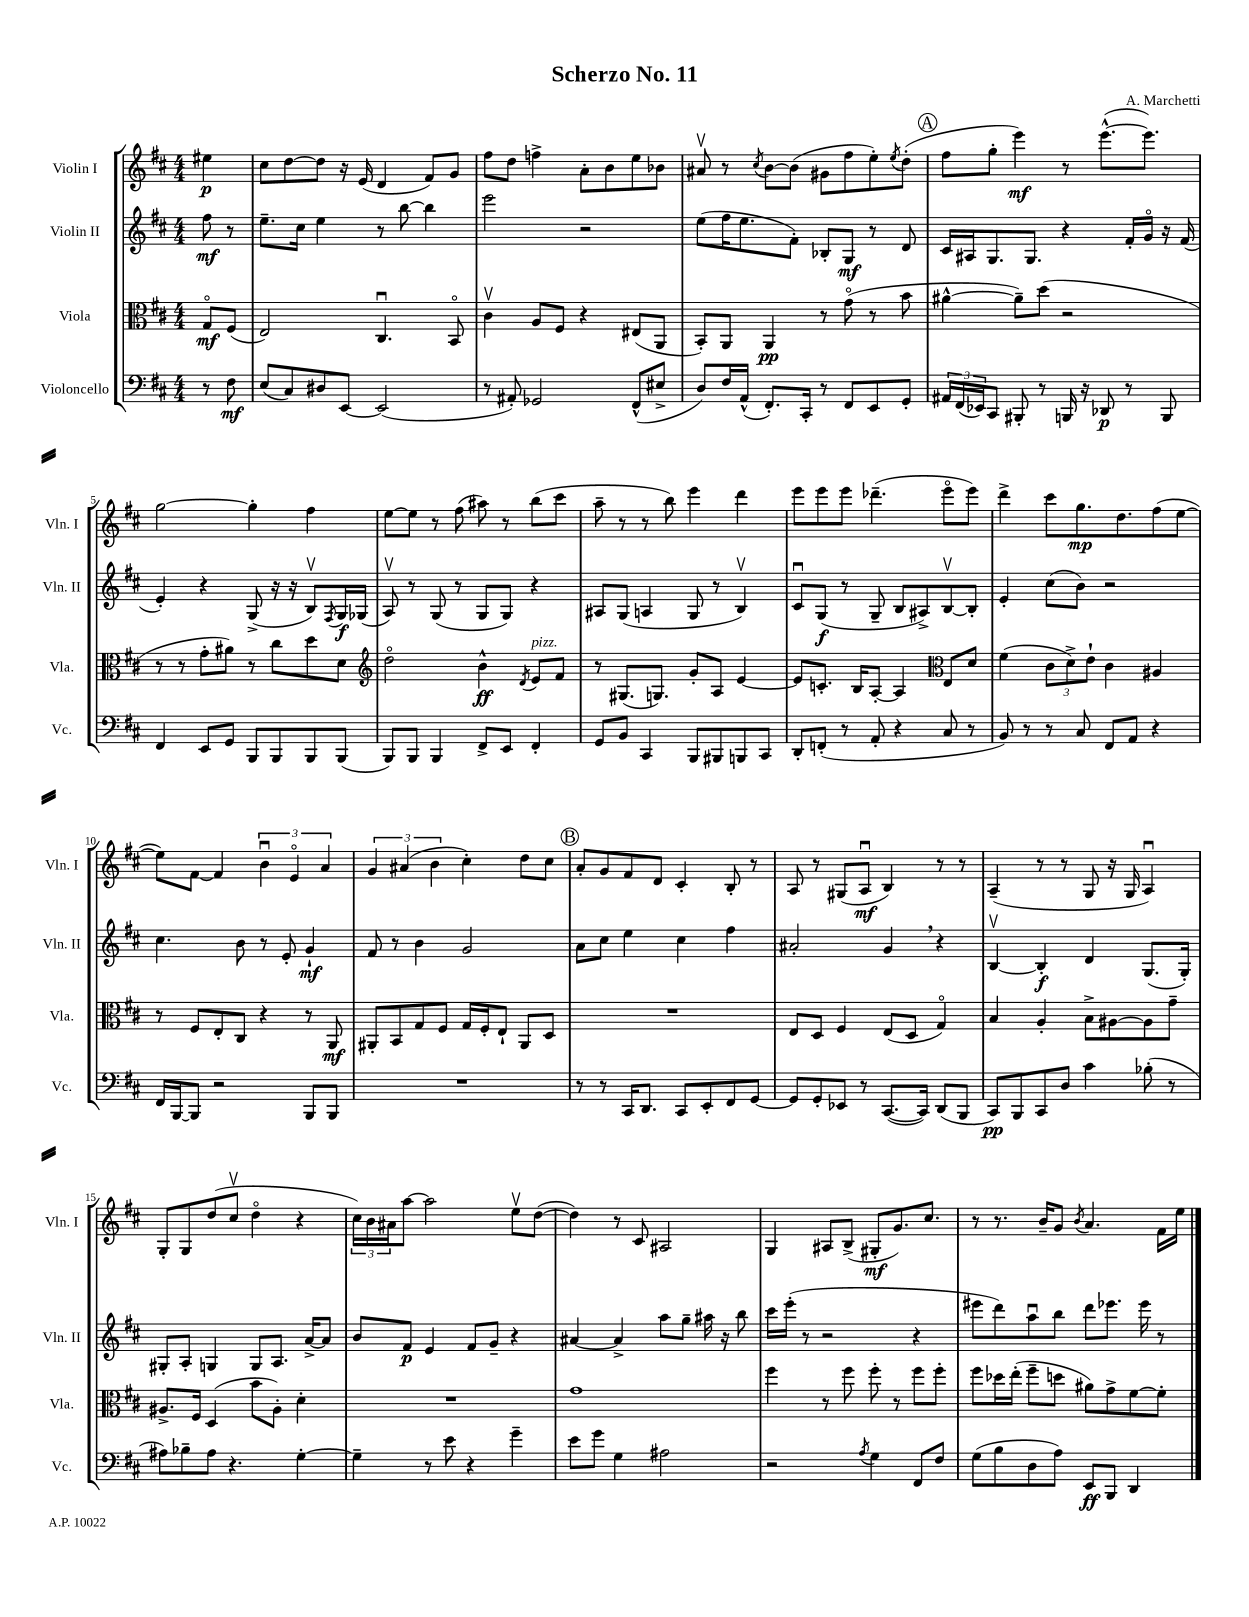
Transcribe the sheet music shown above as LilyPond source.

\header { title = "Scherzo No. 11" composer = "A. Marchetti" }
<<
\new StaffGroup <<
\new Staff = "s0" \with { instrumentName = "Violin I" shortInstrumentName = "Vln. I" } {
    \clef treble \key d \major \numericTimeSignature \time 4/4 \partial 4
    eis''4\p |
    cis''8 d''8~ d''8 r16 e'16( d'4 fis'8) g'8 |
    fis''8 d''8 f''4-> a'8-. b'8 e''8 bes'8 |
    ais'8\upbow r8 \acciaccatura { cis''8 } b'8~ b'8( gis'8 fis''8 e''8-.) \acciaccatura { e''8 } d''8-.( |
    \mark \markup { \circle "A" } fis''8 g''8-. e'''4\mf) r8 e'''8.~-^( e'''8.) |
    g''2~ g''4-. fis''4 |
    e''8~ e''8 r8 fis''8( ais''8) r8 b''8( cis'''8 |
    a''8-- r8 r8 b''8) e'''4 d'''4 |
    e'''8 e'''8 e'''8 des'''4.--( e'''8\flageolet e'''8) |
    d'''4-> cis'''8 g''8.\mp d''8. fis''8( e''8~ |
    e''8) fis'8~ fis'4 \tuplet 3/2 { b'4\downbow e'4\flageolet a'4 } |
    \tuplet 3/2 { g'4 ais'4( b'4 } cis''4-.) d''8 cis''8 |
    \mark \markup { \circle "B" } a'8-. g'8 fis'8 d'8 cis'4-. b8-. r8 |
    a8 r8 gis8( a8\downbow\mf b4) r8 r8 |
    a4--( r8 r8 g8 r16 g16 a4\downbow) |
    g8-. g8 d''8( cis''8\upbow d''4\flageolet r4 |
    \tuplet 3/2 { cis''16) b'16 ais'16 } a''8~ a''2 e''8\upbow d''8~( |
    d''4) r8 cis'8 ais2 |
    g4 ais8 b8->( gis8-.\mf g'8.) cis''8. |
    r8 r8. b'16-- g'8 \acciaccatura { b'8 } a'4. fis'16 e''16 \bar "|." |
}
\new Staff = "s1" \with { instrumentName = "Violin II" shortInstrumentName = "Vln. II" } {
    \clef treble \key d \major \numericTimeSignature \time 4/4 \partial 4
    fis''8\mf r8 |
    e''8.-- cis''16 e''4 r8 b''8~ b''4 |
    e'''2 r2 |
    e''8( fis''16 e''8. fis'8-.) bes8-. g8\mf r8 d'8 |
    \mark \markup { \circle "A" } cis'16 ais16 g8. g8. r4 fis'16-. g'16\flageolet r16 fis'16( |
    e'4-.) r4 g8->( r16 r16 b8\upbow) \acciaccatura { fis8 } g16\f ges16( |
    a8\upbow) r8 g8( r8 g8 g8) r4 |
    ais8 g8( a4 g8 r8 b4\upbow) |
    cis'8\downbow g8\f( r8 g8-- b8 ais8->) b8~\upbow b8-. |
    e'4-. cis''8( b'8) r2 |
    cis''4. b'8 r8 e'8-. g'4-!\mf |
    fis'8 r8 b'4 g'2 |
    \mark \markup { \circle "B" } a'8 cis''8 e''4 cis''4 fis''4 |
    ais'2-. g'4 \breathe r4 |
    b4~\upbow b4-.\f d'4 g8.( g16-.) |
    gis8-. a8-. g4 g8 a8. a'16~-> a'8 |
    b'8 fis'8\p e'4 fis'8 g'8-- r4 |
    ais'4~ ais'4-> a''8 g''8-- ais''16 r16 b''8 |
    cis'''16 e'''16-.( r8 r2 r4 |
    eis'''8 d'''8) a''8\downbow b''8 d'''8 ees'''8. ees'''16 r8 \bar "|." |
}
\new Staff = "s2" \with { instrumentName = "Viola" shortInstrumentName = "Vla." } {
    \clef alto \key d \major \numericTimeSignature \time 4/4 \partial 4
    g8\flageolet\mf fis8( |
    e2) cis4.\downbow b,8\flageolet |
    cis'4\upbow a8 fis8 r4 eis8( a,8 |
    b,8-.) a,8 a,4\pp r8 g'8\flageolet( r8 b'8 |
    \mark \markup { \circle "A" } ais'4~-^ ais'8--) d''8( r2 |
    r8 r8 g'8-. ais'8) r8 cis''8 d''8 d'8 |
    \clef treble d''2\flageolet b'4-^\ff \acciaccatura { d'8 } e'8^\markup { \italic "pizz." } fis'8 |
    r8 gis8.( g8.) g'8-. a8 e'4~ |
    e'8 c'8.-. b16 a8~-. a4 \clef alto e8 d'8 |
    fis'4( \tuplet 3/2 { cis'8 d'8->) e'8-! } cis'4 ais4 |
    r8 fis8 e8-. cis8 r4 r8 a,8\mf |
    ais,8-. b,8 g8 fis8 g16 fis16-. e8-! ais,8 d8 |
    \mark \markup { \circle "B" } R1 |
    e8 d8 fis4 e8( d8 g4\flageolet) |
    b4 a4-. b8-> ais8~ ais8 g'8-- |
    ais8.-> fis16 d4( b'8 ais8-.) d'4-. |
    R1 |
    g'1 |
    fis''4 r8 fis''8 fis''8-. r8 fis''8 fis''8-. |
    fis''8 des''16 e''16-.( fis''8-- d''8 ais'8) g'8-> fis'8~ fis'8-. \bar "|." |
}
\new Staff = "s3" \with { instrumentName = "Violoncello" shortInstrumentName = "Vc." } {
    \clef bass \key d \major \numericTimeSignature \time 4/4 \partial 4
    r8 fis8\mf |
    e8( cis8) dis8 e,8~ e,2( |
    r8 ais,8-.) ges,2 fis,8-^( eis8-> |
    d8) fis16 a,16-^( fis,8.-.) cis,16-. r8 fis,8 e,8 g,8-. |
    \mark \markup { \circle "A" } \tuplet 3/2 { ais,16 fis,16( ees,16) } cis,8 bis,,8-. r8 b,,16 r16 des,8\p r8 b,,8 |
    fis,4 e,8 g,8 b,,8 b,,8 b,,8 b,,8( |
    b,,8) b,,8 b,,4 fis,8-> e,8 fis,4-. |
    g,8 b,8 cis,4 b,,8 bis,,8 b,,8 cis,8 |
    d,8-. f,8-.( r8 a,8-. r4 cis8 r8 |
    b,8) r8 r8 cis8 fis,8 a,8 r4 |
    fis,16 b,,16~ b,,8 r2 b,,8 b,,8 |
    R1 |
    \mark \markup { \circle "B" } r8 r8 cis,16 d,8. cis,8 e,8-. fis,8 g,8~ |
    g,8 g,8-. ees,8 r8 cis,8.~( cis,16) d,8( b,,8 |
    cis,8\pp) b,,8 cis,8 d8 cis'4 bes8-.( r8 |
    ais8) bes8-- ais8 r4. g4~-. |
    g4-- r8 e'8 r4 g'4-- |
    e'8 g'8 g4 ais2 |
    r2 \acciaccatura { a8 } g4 fis,8 fis8 |
    g8( b8 d8 a8) e,8\ff b,,8 d,4 \bar "|." |
}
>>
>>
